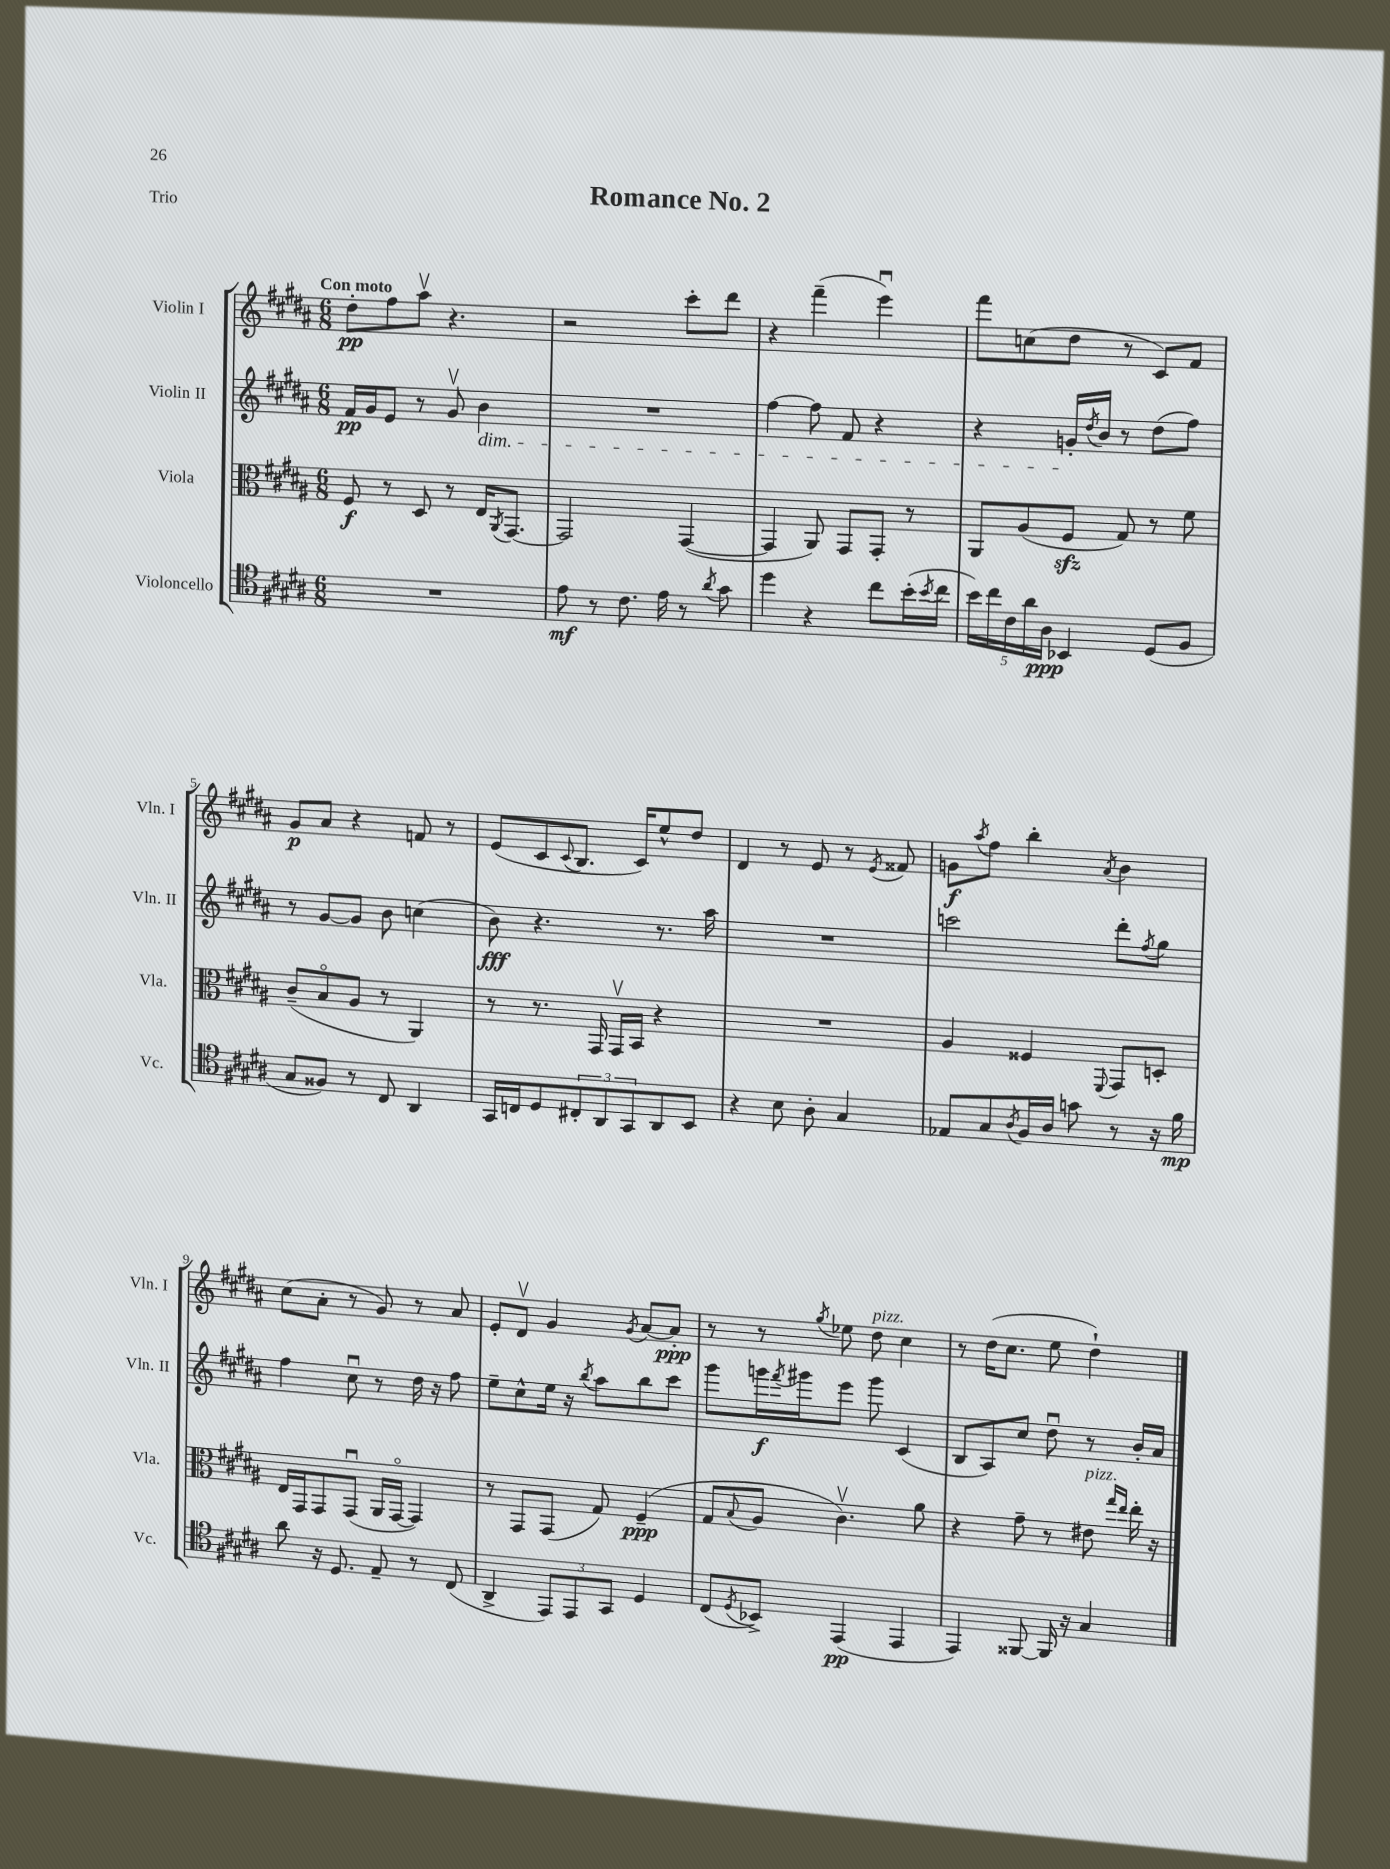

**kern	**dynam	**kern	**dynam	**kern	**dynam	**kern	**dynam
*part4	*part4	*part3	*part3	*part2	*part2	*part1	*part1
*staff4	*staff4	*staff3	*staff3	*staff2	*staff2	*staff1	*staff1
*I"Violoncello	*	*I"Viola	*	*I"Violin II	*	*I"Violin I	*
*I'Vc.	*	*I'Vla.	*	*I'Vln. II	*	*I'Vln. I	*
*clefC4	*	*clefC3	*	*clefG2	*	*clefG2	*
*k[f#c#g#d#a#]	*	*k[f#c#g#d#a#]	*	*k[f#c#g#d#a#]	*	*k[f#c#g#d#a#]	*
*M6/8	*	*M6/8	*	*M6/8	*	*M6/8	*
=1	=1	=1	=1	=1	=1	=1	=1
!	!	!	!	!	!	!LO:TX:a:B:t=Con moto	!
2.r	.	8F#/	f	16f#/LL	pp	8dd#'\L	pp
.	.	.	.	16g#/J	.	.	.
.	.	8r	.	8e/J	.	8ff#\	.
.	.	8D#/	.	8r	.	8aa#v\J	.
.	.	8r	.	8g#v/	.	4.r	.
!	!	!	!	!LO:TX:b:i:t=dim.	!	!	!
.	.	16E/KL	.	4b\	.	.	.
.	.	8qAA#/	.	.	.	.	.
.	.	[8.GG#/J	.	.	.	.	.
=2	=2	=2	=2	=2	=2	=2	=2
8e\	mf	2GG#/]	.	2.r	.	2r	.
8r	.	.	.	.	.	.	.
8.c#\	.	.	.	.	.	.	.
16e\	.	.	.	.	.	.	.
8r	.	([4GG#/	.	.	.	8ccc#'\L	.
8qa#/	.	.	.	.	.	.	.
8g#\	.	.	.	.	.	8ddd#\J	.
=3	=3	=3	=3	=3	=3	=3	=3
4dd#\	.	4GG#/]	.	[4ff#\	.	4r	.
4r	.	8AA#/)	.	8ff#\]	.	(4fff#~\	.
.	.	8GG#/L	.	8f#/	.	.	.
8cc#\L	.	8GG#'/J	.	4r	.	4eeeu\)	.
(16b'\L	.	8r	.	.	.	.	.
8qb/	.	.	.	.	.	.	.
16cc#\JJ	.	.	.	.	.	.	.
=4	=4	=4	=4	=4	=4	=4	=4
20b\LL)	.	8AA#/L	.	4r	.	8fff#\L	.
20cc#\	.	.	.	.	.	.	.
20c#\	.	.	.	.	.	.	.
.	.	(8A#/	.	.	.	(8ccn\	.
20a#\	.	.	.	.	.	.	.
20A#\JJ	ppp	.	.	.	.	.	.
4BB-X/	.	8F#zz/J	.	16gn'/LL	.	8dd#\J	.
.	.	.	.	8qdd#/	.	.	.
.	.	.	.	16b/JJ	.	.	.
.	.	8G#/)	.	8r	.	8r	.
(8D#/L	.	8r	.	(8dd#\L	.	8c#/L)	.
8F#/J	.	8f#\	.	8ff#\J)	.	8f#/J	.
!!LO:LB:g=z
=5	=5	=5	=5	=5	=5	=5	=5
8G#/L	.	(8c#~/L	.	8r	.	8g#/L	p
8F##X/J)	.	8B/	.	[8g#/L	.	8a#/J	.
8r	.	8A#/J	.	8g#/J]	.	4r	.
8C#/	.	8r	.	8b\	.	.	.
4AA#/	.	4AA#/)	.	(4ccn\	.	8fn/	.
.	.	.	.	.	.	8r	.
=6	=6	=6	=6	=6	=6	=6	=6
16GG#/LL	.	8r	.	8b\)	fff	(8e/L	.
16Cn/J	.	.	.	.	.	.	.
8D#/	.	8.r	.	4.r	.	8c#/	.
.	.	.	.	.	.	8qqc#/	.
12C#X'/	.	.	.	.	.	8.B/J	.
.	.	16GG#/	.	.	.	.	.
12AA#/	.	.	.	.	.	.	.
.	.	16GG#v/LL	.	.	.	.	.
12GG#/	.	.	.	.	.	.	.
.	.	16BB/JJ	.	.	.	16c#/KL)	.
8AA#/	.	4r	.	8.r	.	8ee^^/	.
8BB/J	.	.	.	.	.	8dd#/J	.
.	.	.	.	16aa#\	.	.	.
=7	=7	=7	=7	=7	=7	=7	=7
4r	.	2.r	.	2.r	.	4d#/	.
8B\	.	.	.	.	.	8r	.
8A#'\	.	.	.	.	.	8e/	.
4G#/	.	.	.	.	.	8r	.
.	.	.	.	.	.	8qe/	.
.	.	.	.	.	.	8f##X/	.
=8	=8	=8	=8	=8	=8	=8	=8
8E-X/L	.	4A#/	.	2cccn\	.	8gn\L	f
.	.	.	.	.	.	8qaa#/	.
8G#/	.	.	.	.	.	8ff#\J	.
8qA#/	.	.	.	.	.	.	.
16F#/L	.	4F##X/	.	.	.	4bb'\	.
16A#/JJ	.	.	.	.	.	.	.
8gn\	.	.	.	.	.	.	.
.	.	8qqFF#/	.	.	.	8qa#/	.
8r	.	8GG#/L	.	8ddd#'\L	.	4b\	.
.	.	.	.	8qff#/	.	.	.
16r	.	8Dn'/J	.	8gg#\J	.	.	.
16f#\	mp	.	.	.	.	.	.
!!LO:LB:g=z
=9	=9	=9	=9	=9	=9	=9	=9
8a#\	.	16E/LL	.	4ff#\	.	(8cc#\L	.
.	.	16GG#/J	.	.	.	.	.
16r	.	8GG#/	.	.	.	8a#'\J	.
8.D#/	.	.	.	.	.	.	.
.	.	(8GG#u/J	.	8cc#u\	.	8r	.
8E~/	.	16AA#/LL	.	8r	.	8g#/)	.
.	.	[16GG#/JJ	.	.	.	.	.
8r	.	4GG#/])	.	16dd#\	.	8r	.
.	.	.	.	16r	.	.	.
(8C#/	.	.	.	8ff#\	.	8a#/	.
=10	=10	=10	=10	=10	=10	=10	=10
4AA#^/	.	8r	.	8ee~\L	.	8e'/L	.
.	.	8GG#/L	.	8cc#^^\	.	8d#v/J	.
12EE/L)	.	(8GG#/J	.	16ee\Jk	.	4g#/	.
.	.	.	.	16r	.	.	.
12EE/	.	.	.	.	.	.	.
.	.	.	.	8qbb/	.	.	.
.	.	8G#/)	.	8aa#\L	.	.	.
12GG#/J	.	.	.	.	.	.	.
.	.	.	.	.	.	8qg#/	.
4D#/	.	(4F#~/	ppp	8bb\	.	[8a#/L	.
.	.	.	.	8ccc#\J	.	8a#'/J]	ppp
=11	=11	=11	=11	=11	=11	=11	=11
(8C#/L	.	8G#/L	.	8ggg#\L	.	8r	.
8qD#/	.	8qqB/	.	.	.	.	.
8BB-X^/J)	.	8A#/J	.	16gggn\L	f	8r	.
.	.	.	.	8qfff#/	.	.	.
.	.	.	.	16ggg#X\J	.	.	.
.	.	.	.	.	.	8qgg#/	.
(4EE/	pp	4.c#v\)	.	8eee\J	.	8ee-X\	.
!	!	!	!	!	!	!LO:TX:a:i:t=pizz.	!
.	.	.	.	8ggg#\	.	8dd#\	.
4EE/	.	.	.	(4c#/	.	4cc#\	.
.	.	8a#\	.	.	.	.	.
=12	=12	=12	=12	=12	=12	=12	=12
4EE/)	.	4r	.	8B/L	.	8r	.
.	.	.	.	8A#/)	.	(16dd#\KL	.
.	.	.	.	.	.	8.cc#\J	.
[8FF##X/	.	8g#~\	.	8cc#/J	.	.	.
16FF##/]	.	8r	.	8dd#u\	.	8ee\	.
16r	.	.	.	.	.	.	.
!	!	!LO:TX:a:i:t=pizz.	!	!	!	!	!
4G#/	.	8e#X\	.	8r	.	4dd#`\)	.
.	.	16qqgg#/LL	.	.	.	.	.
.	.	16qqee/JJ	.	.	.	.	.
.	.	16ee'\	.	16b'/LL	.	.	.
.	.	16r	.	16a#/JJ	.	.	.
==	==	==	==	==	==	==	==
*-	*-	*-	*-	*-	*-	*-	*-
